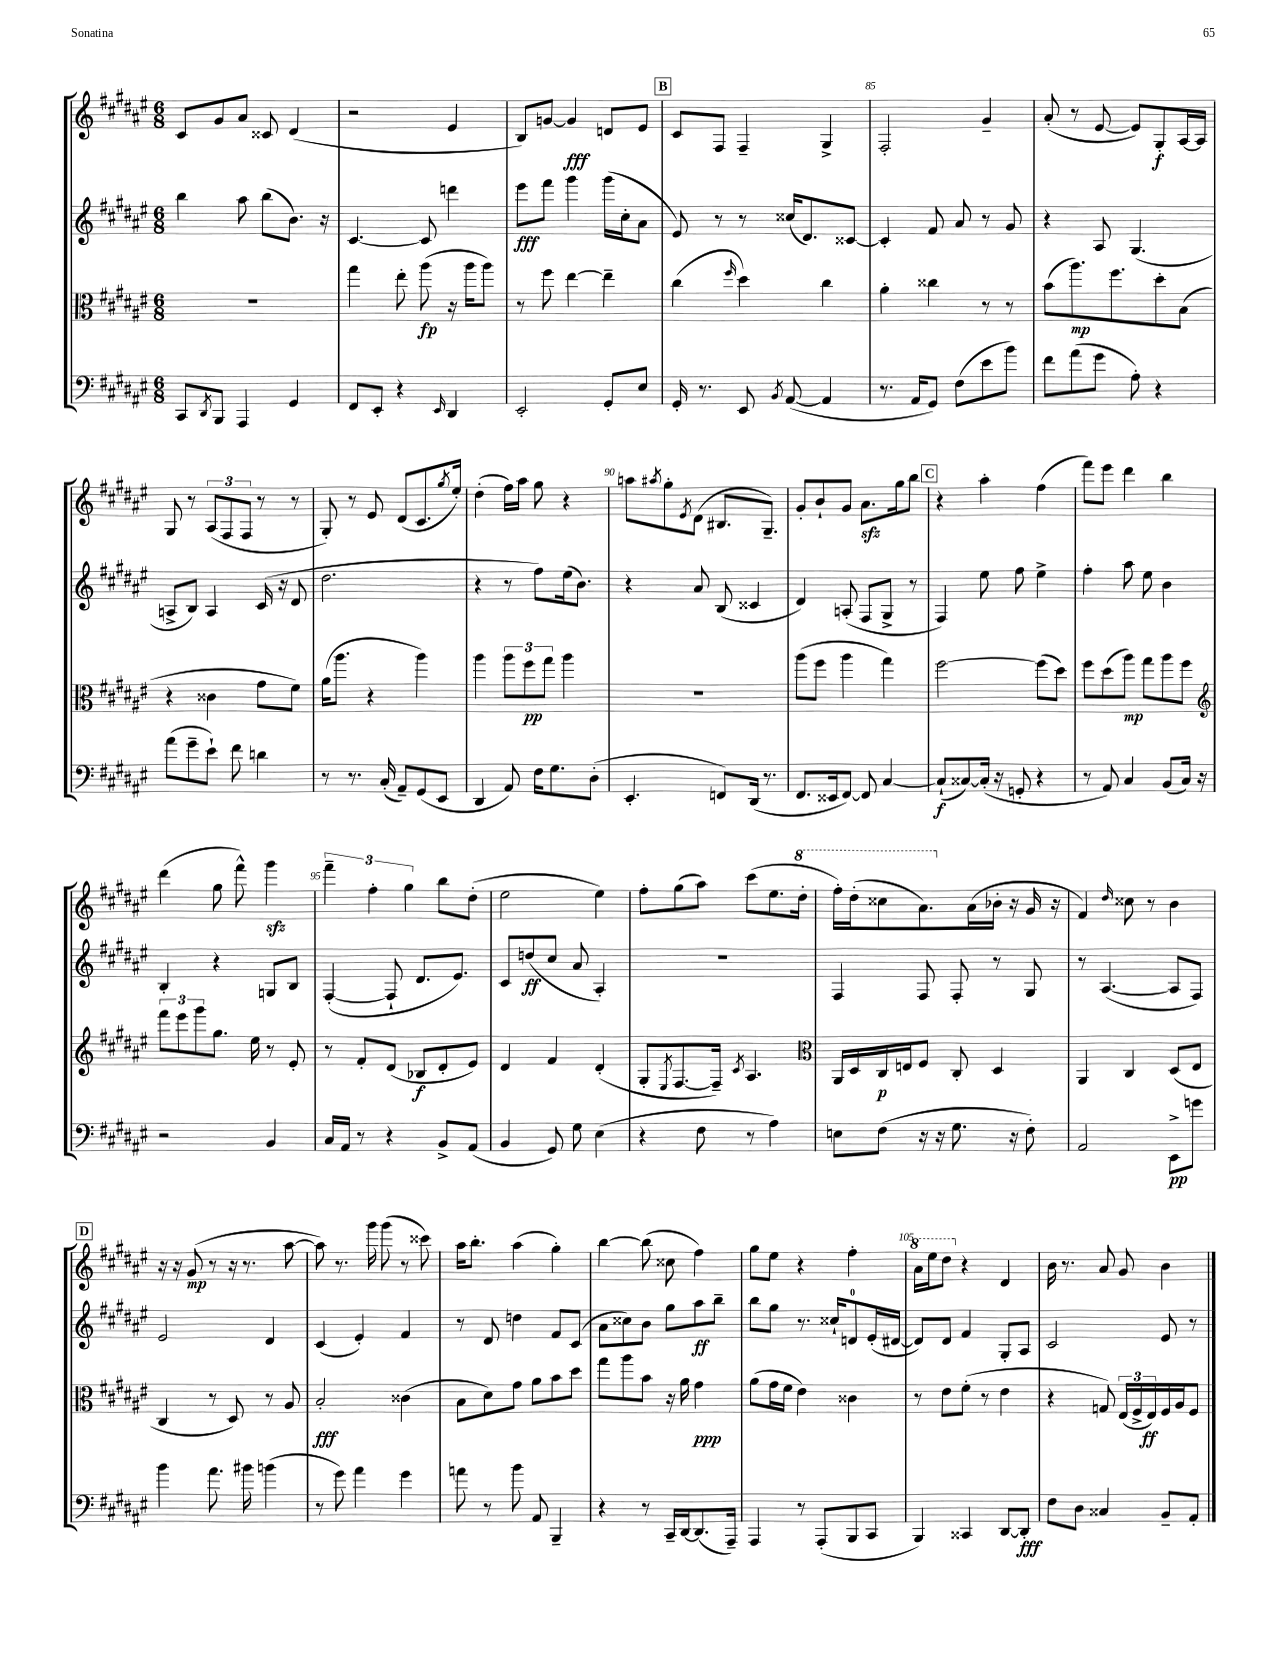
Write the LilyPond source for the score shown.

<<
\new StaffGroup <<
\new Staff = "s0" {
    \clef treble \key fis \major \numericTimeSignature \time 6/8
    cis'8 gis'8 ais'8 cisis'8 dis'4( |
    r2 eis'4 |
    b8) g'8~ g'4\fff d'8 eis'8 |
    \mark \markup { \box "B" } cis'8 fis8 fis4-- gis4-> |
    fis2-. gis'4-- |
    ais'8-.( r8 eis'8~ eis'8) gis8-.\f ais16~ ais16 |
    gis8 r8 \tuplet 3/2 { ais8( fis8 fis8 } r8 r8 |
    gis8-.) r8 eis'8 dis'8( cis'8. \acciaccatura { gis''8 } eis''16-.) |
    dis''4-.( fis''16) ais''16 gis''8 r4 |
    a''8 \acciaccatura { ais''8 } gis''8-. \acciaccatura { eis'8 } dis'8( bis8. gis8.--) |
    gis'8-. b'8-! gis'8 ais'8.\sfz gis''16 b''8 |
    \mark \markup { \box "C" } r4 ais''4-. fis''4( |
    fis'''8) eis'''8 dis'''4 b''4 |
    dis'''4( gis''8 fis'''8-^) gis'''4\sfz |
    \tuplet 3/2 { fis'''4-- fis''4-. gis''4 } b''8 dis''8-.( |
    eis''2 eis''4) |
    fis''8-. gis''8( ais''8) cis'''8( eis''8. \ottava #1 dis'''16-. |
    fis'''16-.) dis'''16-.( cisis'''8 ais''8.) \ottava #0 ais'16( bes'16-. r16 gis'16 r16 |
    fis'4) \grace { dis''16 } cisis''8 r8 b'4 |
    \mark \markup { \box "D" } r16 r16 gis'8\mp( r8 r16 r8. ais''8~ |
    ais''8) r8. gis'''16 gis'''8( r8 cisis'''8) |
    ais''16 b''8.-. ais''4( gis''4-.) |
    b''4~ b''8( cisis''8 fis''4) |
    gis''8 eis''8 r4 fis''4-. |
    \ottava #1 ais''16 eis'''16 dis'''8 \ottava #0 r4 dis'4 |
    b'16 r8. ais'8 gis'8 b'4 \bar "|." |
}
\new Staff = "s1" {
    \clef treble \key fis \major \numericTimeSignature \time 6/8
    b''4 ais''8 b''8( b'8.) r16 |
    cis'4.~ cis'8 d'''4 |
    eis'''8\fff fis'''8 gis'''4 gis'''16( cis''16-. ais'8 |
    \mark \markup { \box "B" } eis'8) r8 r8 cisis''16( dis'8.) cisis'8~ |
    cisis'4-. fis'8 ais'8 r8 gis'8 |
    r4 ais8 gis4.( |
    a8-> b8) a4 cis'16( r16 dis'8 |
    dis''2. |
    r4 r8 fis''8) eis''16( b'8.) |
    r4 ais'8 b8( cisis'4 |
    dis'4) a8-.( fis8 gis8-> r8 |
    \mark \markup { \box "C" } fis4) eis''8 fis''8 eis''4-> |
    fis''4-. ais''8 eis''8 b'4 |
    b4-. r4 g8 b8 |
    fis4~-.( fis8-! dis'8. eis'8.) |
    cis'8 d''8\ff( cis''8 ais'8 ais4-.) |
    R2. |
    fis4 fis8 fis8-. r8 gis8 |
    r8 ais4.~( ais8 fis8) |
    \mark \markup { \box "D" } eis'2 dis'4 |
    cis'4( eis'4-.) fis'4 |
    r8 dis'8 d''4 fis'8 cis'8( |
    ais'8 cisis''8) b'8 gis''8 ais''8\ff b''8-- |
    b''8 gis''8 r8. cisis''16-! d'8-0 eis'16-.( dis'16~ |
    dis'8) dis'8 fis'4 gis8-. ais8 |
    cis'2 eis'8 r8 \bar "|." |
}
\new Staff = "s2" {
    \clef alto \key fis \major \numericTimeSignature \time 6/8
    R2. |
    gis''4 eis''8-. ais''8\fp( r16 ais''16 ais''8) |
    r8 fis''8 eis''4~ eis''4-- |
    \mark \markup { \box "B" } cis''4( \grace { fis''16 } dis''4) cis''4 |
    ais'4-. cisis''4 r8 r8 |
    b'8( ais''8.\mp) fis''8. dis''8-. b8( |
    r4 cisis'4 gis'8 fis'8) |
    ais'16( ais''8. r4 ais''4) |
    ais''4 \tuplet 3/2 { ais''8 fis''8\pp gis''8 } ais''4 |
    R2. |
    ais''8( fis''8 ais''4 gis''4) |
    \mark \markup { \box "C" } fis''2~ fis''8( dis''8) |
    fis''8 dis''8( ais''8\mp) gis''8 ais''8 fis''8 |
    \clef treble \tuplet 3/2 { fis'''8 eis'''8 gis'''8 } gis''8. eis''16 r8 eis'8-. |
    r8 fis'8-. dis'8( bes8\f dis'8-. eis'8) |
    dis'4 fis'4 dis'4-.( |
    gis8-. \acciaccatura { eis8 } fis8.~ fis16--) \acciaccatura { cis'8 } ais4. |
    \clef alto ais,16 dis16 cis16\p e16 fis8 cis8-. dis4 |
    ais,4 cis4 dis8( eis8 |
    \mark \markup { \box "D" } cis4 r8 dis8) r8 ais8 |
    b2-.\fff cisis'4( |
    b8 dis'8) gis'8 ais'8 b'8 dis''8 |
    gis''8 ais''8 b'8 r16 ais'16 gis'4\ppp |
    ais'8( gis'16 fis'16 eis'4) cisis'4 |
    r8 eis'8 fis'8-.( r8 eis'4 |
    r4 g8) \tuplet 3/2 { eis16( fis16-> eis16\ff) } fis16 ais16 fis8 \bar "|." |
}
\new Staff = "s3" {
    \clef bass \key fis \major \numericTimeSignature \time 6/8
    cis,8 \acciaccatura { dis,8 } b,,8 ais,,4 gis,4 |
    fis,8 eis,8-. r4 \grace { eis,16 } dis,4 |
    eis,2-. gis,8-. eis8 |
    \mark \markup { \box "B" } gis,16-. r8. eis,8 \acciaccatura { b,8 } ais,8~( ais,4 |
    r8. ais,16 gis,8) fis8( eis'8 b'8) |
    fis'8 ais'8( gis'8 ais8-.) r4 |
    ais'8( gis'8-- eis'8-!) fis'8 d'4 |
    r8 r8. cis16-.( ais,8--) gis,8( eis,8 |
    dis,4 ais,8) fis16 gis8. dis8-.( |
    eis,4.-. f,8) dis,16( r8. |
    fis,8. eisis,16 fis,8~) fis,8 cis4~ |
    \mark \markup { \box "C" } cis8-!\f( cisis8~) cisis16-.( r16 g,8-. r4 |
    r8 ais,8) cis4 b,8( cis16) r16 |
    r2 b,4 |
    cis16 ais,16 r8 r4 b,8-> ais,8( |
    b,4 gis,8) gis8 eis4( |
    r4 fis8 r8 ais4) |
    e8 fis8( r16 r16 gis8. r16 fis8-.) |
    ais,2 eis,8->\pp g'8 |
    \mark \markup { \box "D" } b'4 ais'8. bis'16 b'4( |
    r8 gis'8) ais'4 gis'4 |
    a'8 r8 b'8 ais,8 b,,4-- |
    r4 r8 cis,16-- dis,16~ dis,8.( ais,,16--) |
    ais,,4 r8 ais,,8-.( b,,8 cis,8 |
    b,,4) cisis,4 dis,8~ dis,8-.\fff |
    fis8 dis8 cisis4 b,8-- ais,8-. \bar "|." |
}
>>
>>
\layout { \context { \Score currentBarNumber = #81 \override BarNumber.break-visibility = ##(#f #t #t) barNumberVisibility = #(every-nth-bar-number-visible 5) } }
